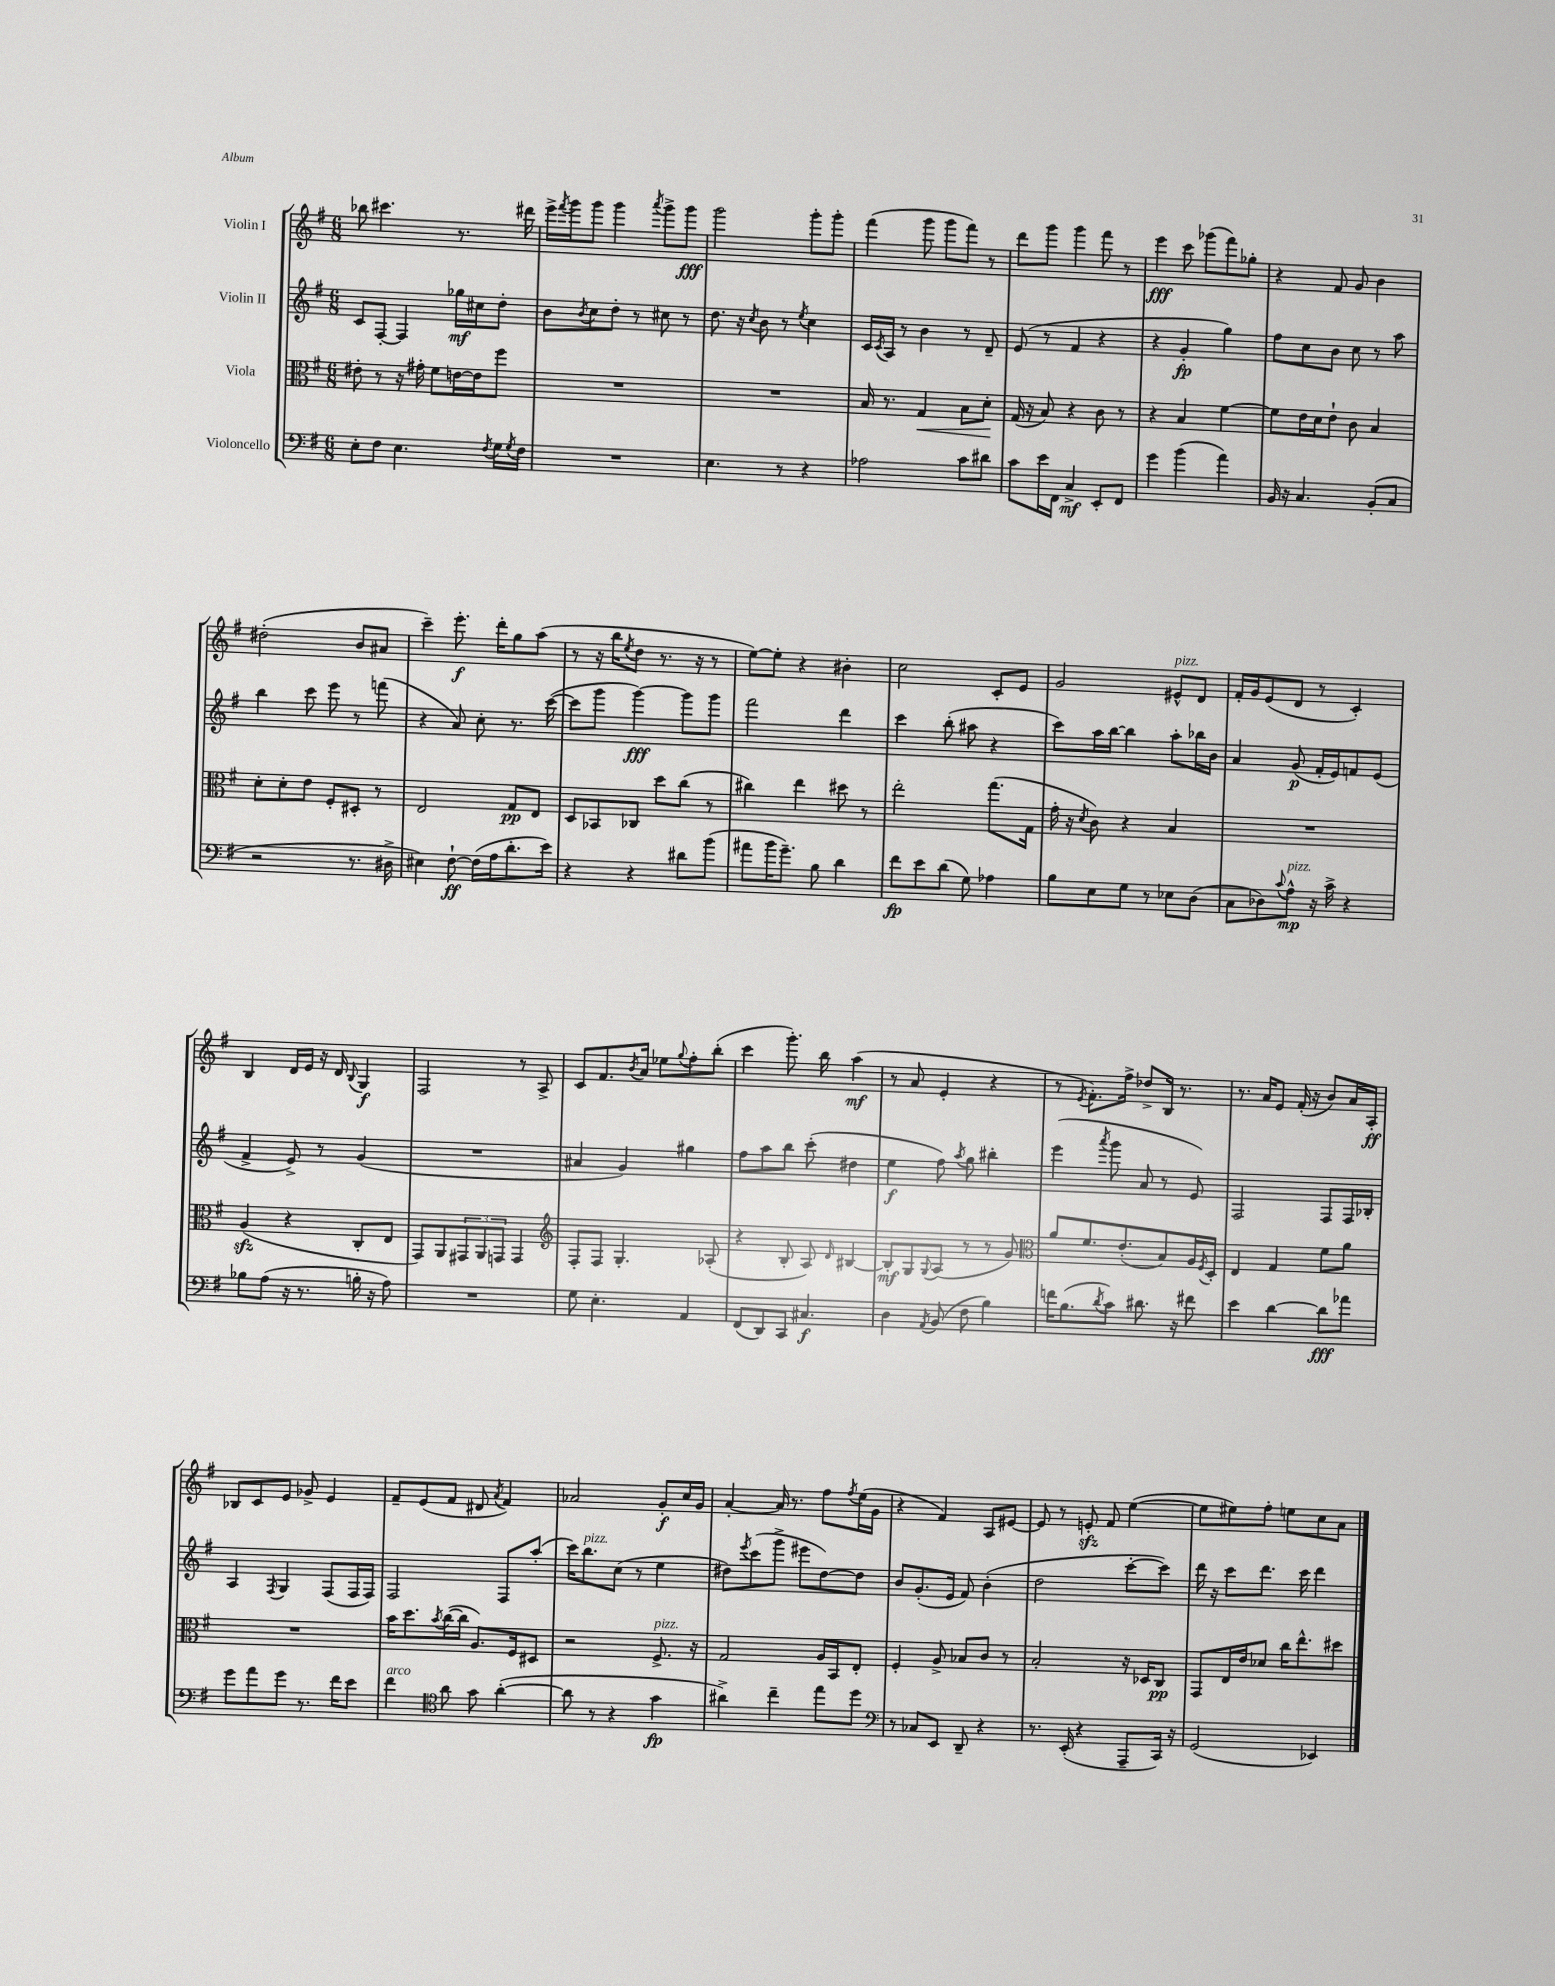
<<
\new StaffGroup <<
\new Staff = "s0" \with { instrumentName = "Violin I" } {
    \clef treble \key g \major \numericTimeSignature \time 6/8
    bes''8 cis'''4. r8. dis'''16 |
    e'''16-> \acciaccatura { fis'''8 } g'''16 g'''8 g'''4 \acciaccatura { a'''8 } g'''8-> g'''8\fff |
    g'''2 g'''8-. g'''8-. |
    fis'''4( g'''8 g'''8 fis'''8) r8 |
    d'''8 g'''8 g'''4 fis'''8 r8 |
    e'''4\fff c'''8 ges'''8( fis'''8) ges''8-. |
    r4 fis'8 g'8 b'4 |
    dis''2-.( b'8 ais'8 |
    c'''4--) e'''8.-.\f d'''16-. g''8 a''8( |
    r8 r16 b''16 \acciaccatura { e''8 } d''8 r8. r16 r8 |
    e''8~) e''8-. r4 bis'4-. |
    c''2 c'8-. e'8 |
    g'2 eis'8-^^\markup { \italic "pizz." } d'8 |
    fis'16-. g'16 e'8( d'8 r8 c'4-.) |
    b4 d'16 e'16 r16 d'16 \appoggiatura { b8 } g4\f |
    fis2 r8 a8-> |
    c'8 fis'8. \acciaccatura { b'8 } a'16 ees''8 \appoggiatura { g''8 } fis''8-. b''8-.( |
    c'''4 g'''8.-.) b''16 a''4\mf( |
    r8 a'8 e'4-. r4 |
    r8 \acciaccatura { e'8 } fis'8.-.) fis''16-> des''8-> b16 r8. |
    r8. a'16 e'8 fis'16-.( r16 b'8) a'16 a16-.\ff |
    bes8 c'8 e'8 ges'8-> e'4 |
    fis'8-- e'8( fis'8 dis'8 \acciaccatura { a'8 } fis'4) |
    aes'2 g'8-.\f c''16 g'16 |
    a'4~-. a'16 r8. fis''8 \acciaccatura { fis''8 } e''16( g'16 |
    r4 fis'4) a8 eis'8~ |
    eis'8 r8 e'8-.\sfz fis'8 e''4~( |
    e''8 eis''8) fis''8-. e''8 c''8 a'8 \bar "|." |
}
\new Staff = "s1" \with { instrumentName = "Violin II" } {
    \clef treble \key g \major \numericTimeSignature \time 6/8
    c'8 fis8~-. fis4 ges''16\mf cis''16 d''8-. |
    b'8 \acciaccatura { b'8 } c''8 d''8-. r8 cis''8 r8 |
    d''8. r16 \acciaccatura { c''8 } b'8 r8 \acciaccatura { e''8 } c''4 |
    c'16 \acciaccatura { c'8 } a16 r8 b'4 r8 d'8-- |
    e'8( r8 fis'4 r4 |
    r4 g'4-.\fp g''4) |
    fis''8 c''8 b'8 c''8 r8 a''8 |
    b''4 c'''8 e'''8 r8 f'''8( |
    r4 a'8) c''8-. r8. c'''16~( |
    c'''8 g'''8 g'''4~\fff) g'''8 g'''8 |
    fis'''2 d'''4 |
    c'''4 b''8-.( ais''8 r4 |
    c'''8) a''16 b''16~ b''4 a''8-. bes''16 b'16 |
    a'4 g'8\p( fis'16-. e'16) f'8 e'8( |
    fis'4-> e'8->) r8 g'4( |
    R2. |
    ais'4 g'4) gis''4 |
    fis''8 a''8 b''8 c'''8-.( dis''4 |
    e''4\f fis''8) \acciaccatura { a''8 } g''8 bis''4-. |
    e'''4( \acciaccatura { a'''8 } g'''8 a'8 r8 e'8) |
    fis2 fis8 fis16 bes16-. |
    a4 \acciaccatura { fis8 } g4 fis8( fis16 fis16) |
    fis2 fis8 a''8-.( |
    c'''16) b''8.^\markup { \italic "pizz." } c''8( r8 e''4 |
    dis''8) \acciaccatura { e'''8 } c'''8( g'''8-> eis'''8 dis''8~) dis''8 |
    b'8 g'8.-.( e'16 fis'8) b'4-.( |
    d''2 c'''8~-. c'''8) |
    d'''16 r16 c'''8 d'''8. c'''16 d'''4 \bar "|." |
}
\new Staff = "s2" \with { instrumentName = "Viola" } {
    \clef alto \key g \major \numericTimeSignature \time 6/8
    eis'8-. r8 r16 gis'16-. fis'8 e'16~ e'16 fis''8 |
    R2. |
    R2. |
    b16 r8. g4\< b8 d'8-.\! |
    g16( r16 b8) r4 c'8 r8 |
    r4 b4 fis'4~ |
    fis'8 e'16 d'16 e'8-! c'8 b4 |
    d'8-. d'8-. e'8 fis8-. dis8-. r8 |
    e2 g8\pp e8 |
    d8 bes,8 ces8 d''8 c''8( r8 |
    cis''4) e''4 dis''8 r8 |
    e''2-. g''8.( g16 |
    g'16-. r16 \acciaccatura { d'8 } c'8) r4 b4 |
    R2. |
    a4\sfz( r4 c8-. e8 |
    g,8) a,8 \tuplet 3/2 { gis,8 a,8 g,8 } g,4 |
    \clef treble fis8-. fis8 g4.-. aes8-.( |
    r4 b8-. a8) \grace { d'16 } bis4~ |
    bis8-.\mf g8 \appoggiatura { g8 } a8( r8 r8 g'8) |
    \clef alto a'8 fis'8. e'8.-.( b8) a16 \acciaccatura { fis8 } d16-. |
    e4 g4 fis'8 a'8 |
    R2. |
    b'16 d''8. \acciaccatura { b'8 } c''16~( c''16 a8.) fis16 dis8 |
    r2 fis8.->^\markup { \italic "pizz." } r16 |
    g2 a16 b,16 e8-. |
    fis4-. a8-> bes8 c'8 r8 |
    b2-. r16 des16 c8\pp |
    g,8 e16 e'16 des'8 c''16 e''8.-^ dis''8 \bar "|." |
}
\new Staff = "s3" \with { instrumentName = "Violoncello" } {
    \clef bass \key g \major \numericTimeSignature \time 6/8
    e8-. fis8 e4. \acciaccatura { fis8 } g16 \acciaccatura { g8 } fis16 |
    R2. |
    e4. r8 r4 |
    aes2 c'8 dis'8 |
    c'8 e'16 fis,16 c4->\mf e,8-. fis,8 |
    g'4 b'4( a'4) |
    b,16 r16 c4. b,8-.( c8 |
    r2 r8. dis16-> |
    eis4) fis8~-!\ff fis16( a16 d'8.-. e'16) |
    r4 r4 dis'8 b'8( |
    ais'8 b'16 g'8.--) b8 d'4 |
    fis'8\fp e'8 d'8( g8) aes4 |
    b8 e8 g8 r8 ees8 d8( |
    c8 des8) \appoggiatura { c'8 } a8-^\mp^\markup { \italic "pizz." } r16 c'16-> r4 |
    bes8 a8( r16 r8. b16-. r16 a8) |
    R2. |
    g8 e4.-. a,4 |
    fis,8( d,8) c,8 cis4.\f |
    d4 \acciaccatura { a,8 } b,8( fis8 b4) |
    f'16 b8.( \acciaccatura { d'8 } c'8) dis'8. r16 fis'8 |
    e'4 d'4~ d'8\fff aes'8 |
    g'8 a'8 g'8 r8. fis'16 e'8 |
    fis'4^\markup { \italic "arco" } \clef tenor a'8 g'8 a'4~-.( |
    a'8 r8 r4 g'4\fp |
    ais'4->) c''4-- e''8 d''8 |
    \clef bass r8 ces8 e,8 d,8-- r4 |
    r8. e,16-.( r4 a,,8-- c,16) r16 |
    g,2( ees,4) \bar "|." |
}
>>
>>
\layout { \context { \Score \remove "Bar_number_engraver" } }
